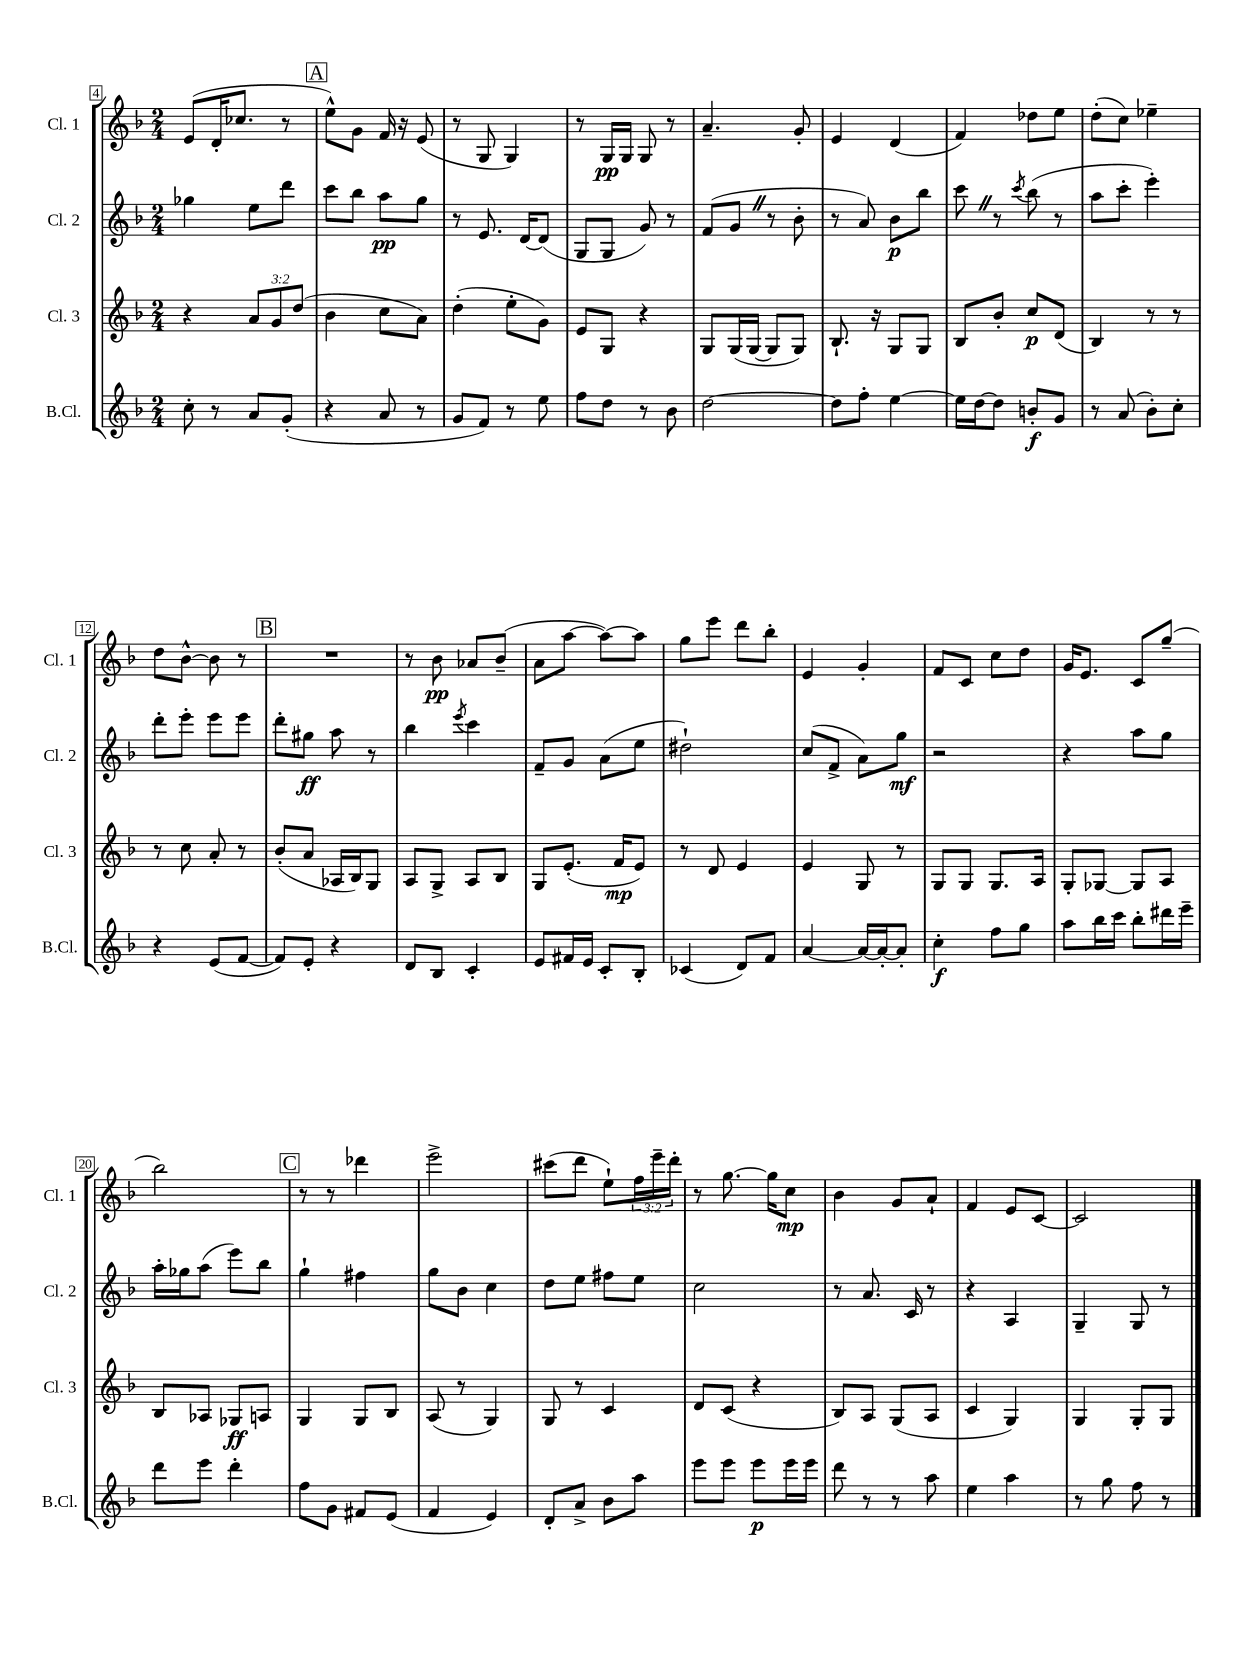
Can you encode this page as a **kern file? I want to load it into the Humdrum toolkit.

**kern	**dynam	**kern	**dynam	**kern	**dynam	**kern	**dynam
*part4	*part4	*part3	*part3	*part2	*part2	*part1	*part1
*staff4	*staff4	*staff3	*staff3	*staff2	*staff2	*staff1	*staff1
*I"B.Cl.	*	*I"Cl. 3	*	*I"Cl. 2	*	*I"Cl. 1	*
*I'B.Cl.	*	*I'Cl. 3	*	*I'Cl. 2	*	*I'Cl. 1	*
*clefG2	*	*clefG2	*	*clefG2	*	*clefG2	*
*k[b-]	*	*k[b-]	*	*k[b-]	*	*k[b-]	*
*M2/4	*	*M2/4	*	*M2/4	*	*M2/4	*
=4	=4	=4	=4	=4	=4	=4	=4
8cc'\	.	4r	.	4gg-X\	.	(8e/L	.
8r	.	.	.	.	.	16d'/K	.
.	.	.	.	.	.	8.cc-X/J	.
8a/L	.	12a/L	.	8ee\L	.	.	.
.	.	12g/	.	.	.	.	.
(8g'/J	.	.	.	8ddd\J	.	8r	.
.	.	(12dd/J	.	.	.	.	.
!!LO:REH:place=s1:t=A
=5	=5	=5	=5	=5	=5	=5	=5
4r	.	4b-\	.	8ccc\L	.	8ee^^\L)	.
.	.	.	.	8bb-\J	.	8g\J	.
8a/	.	8cc\L	.	8aa\L	pp	16f/	.
.	.	.	.	.	.	16r	.
8r	.	8a\J)	.	8gg\J	.	(8e/	.
=6	=6	=6	=6	=6	=6	=6	=6
8g/L	.	(4dd'\	.	8r	.	8r	.
8f/J)	.	.	.	8.e/	.	8G/	.
8r	.	8ee'\L	.	.	.	4G/)	.
.	.	.	.	[16d/KL	.	.	.
8ee\	.	8g\J)	.	(8d/J]	.	.	.
=7	=7	=7	=7	=7	=7	=7	=7
8ff\L	.	8e/L	.	8G/L	.	8r	.
8dd\J	.	8G/J	.	8G/J	.	16G/LL	pp
.	.	.	.	.	.	16G/JJ	.
8r	.	4r	.	8g/)	.	8G/	.
8b-\	.	.	.	8r	.	8r	.
=8	=8	=8	=8	=8	=8	=8	=8
[2dd\	.	8G/L	.	(8f/L	.	4.a~/	.
.	.	(16G/L	.	8gZ/J	.	.	.
.	.	[16G/JJ	.	.	.	.	.
.	.	8G/L]	.	8r	.	.	.
.	.	8G/J)	.	8b-'\	.	8g'/	.
=9	=9	=9	=9	=9	=9	=9	=9
8dd\L]	.	8.B-`/	.	8r	.	4e/	.
8ff'\J	.	.	.	8a/)	.	.	.
.	.	16r	.	.	.	.	.
[4ee\	.	8G/L	.	8b-\L	p	(4d/	.
.	.	8G/J	.	8bb-\J	.	.	.
=10	=10	=10	=10	=10	=10	=10	=10
16ee\LL]	.	8B-/L	.	8cccZ\	.	4f/)	.
[16dd\J	.	.	.	.	.	.	.
8dd\J]	.	8b-'/J	.	8r	.	.	.
.	.	.	.	8qccc/	.	.	.
8bn'/L	f	8cc/L	p	(8bb-\	.	8dd-X\L	.
8g/J	.	(8d/J	.	8r	.	8ee\J	.
=11	=11	=11	=11	=11	=11	=11	=11
8r	.	4B-/)	.	8aa\L	.	(8dd'\L	.
(8a/	.	.	.	8ccc'\J	.	8cc\J)	.
8b-'\L)	.	8r	.	4eee'\)	.	4ee-X~\	.
8cc'\J	.	8r	.	.	.	.	.
!!LO:LB:g=z
=12	=12	=12	=12	=12	=12	=12	=12
4r	.	8r	.	8ddd'\L	.	8dd\L	.
.	.	8cc\	.	8eee'\J	.	[8b-^^\J	.
(8e/L	.	8a'/	.	8eee\L	.	8b-\]	.
[8f/J	.	8r	.	8eee\J	.	8r	.
!!LO:REH:place=s1:t=B
=13	=13	=13	=13	=13	=13	=13	=13
8f/L])	.	(8b-'/L	.	8ddd'\L	.	2r	.
8e'/J	.	8a/J	.	8gg#X\J	ff	.	.
4r	.	16A-X/LL	.	8aa\	.	.	.
.	.	16B-/J)	.	.	.	.	.
.	.	8G/J	.	8r	.	.	.
=14	=14	=14	=14	=14	=14	=14	=14
8d/L	.	8A/L	.	4bb-\	.	8r	.
8B-/J	.	8G^/J	.	.	.	8b-\	pp
.	.	.	.	8qeee/	.	.	.
4c'/	.	8A/L	.	4ccc\	.	8a-X/L	.
.	.	8B-/J	.	.	.	(8b-~/J	.
=15	=15	=15	=15	=15	=15	=15	=15
8e/L	.	8G/L	.	8f~/L	.	8a\L	.
16f#X/L	.	(8.e'/J	.	8g/J	.	[8aa\J	.
16e/JJ	.	.	.	.	.	.	.
8c'/L	.	.	.	(8a\L	.	8aa\L_)	.
.	.	16f/KL	mp	.	.	.	.
8B-'/J	.	8e/J)	.	8ee\J	.	8aa\J]	.
=16	=16	=16	=16	=16	=16	=16	=16
(4c-X/	.	8r	.	2dd#X`\)	.	8gg\L	.
.	.	8d/	.	.	.	8eee\J	.
8d/L)	.	4e/	.	.	.	8ddd\L	.
8f/J	.	.	.	.	.	8bb-'\J	.
=17	=17	=17	=17	=17	=17	=17	=17
[4a/	.	4e/	.	(8cc/L	.	4e/	.
.	.	.	.	8f^/J	.	.	.
16a/LL_	.	8G/	.	8a\L)	.	4g'/	.
16a'/J_	.	.	.	.	.	.	.
8a'/J]	.	8r	.	8gg\J	mf	.	.
=18	=18	=18	=18	=18	=18	=18	=18
4cc'\	f	8G/L	.	2r	.	8f/L	.
.	.	8G/J	.	.	.	8c/J	.
8ff\L	.	8.G/L	.	.	.	8cc\L	.
8gg\J	.	.	.	.	.	8dd\J	.
.	.	16A/Jk	.	.	.	.	.
=19	=19	=19	=19	=19	=19	=19	=19
8aa\L	.	8G'/L	.	4r	.	16g/KL	.
.	.	.	.	.	.	8.e/J	.
16bb-\L	.	[8G-X/J	.	.	.	.	.
16ccc\JJ	.	.	.	.	.	.	.
8bb-'\L	.	8G-/L]	.	8aa\L	.	8c/L	.
16ddd#X\L	.	8A/J	.	8gg\J	.	(8gg~/J	.
16eee~\JJ	.	.	.	.	.	.	.
!!LO:LB:g=z
=20	=20	=20	=20	=20	=20	=20	=20
8ddd\L	.	8B-/L	.	16aa'\LL	.	2bb-\)	.
.	.	.	.	16gg-X\J	.	.	.
8eee\J	.	8A-X/J	.	(8aa\J	.	.	.
4ddd'\	.	8G-X/L	ff	8eee\L)	.	.	.
.	.	8An/J	.	8bb-\J	.	.	.
!!LO:REH:place=s1:t=C
=21	=21	=21	=21	=21	=21	=21	=21
8ff\L	.	4G/	.	4gg`\	.	8r	.
8g\J	.	.	.	.	.	8r	.
8f#X/L	.	8G/L	.	4ff#X\	.	4ddd-X\	.
(8e/J	.	8B-/J	.	.	.	.	.
=22	=22	=22	=22	=22	=22	=22	=22
4f/	.	(8A/	.	8gg\L	.	2eee^\	.
.	.	8r	.	8b-\J	.	.	.
4e/)	.	4G/)	.	4cc\	.	.	.
=23	=23	=23	=23	=23	=23	=23	=23
8d'/L	.	8G/	.	8dd\L	.	(8ccc#X\L	.
8a^/J	.	8r	.	8ee\J	.	8ddd\J	.
8b-\L	.	4c/	.	8ff#X\L	.	8ee`\L)	.
8aa\J	.	.	.	8ee\J	.	24ff\L	.
.	.	.	.	.	.	24eee~\	.
.	.	.	.	.	.	24ddd'\JJ	.
=24	=24	=24	=24	=24	=24	=24	=24
8eee\L	.	8d/L	.	2cc\	.	8r	.
8eee\J	.	(8c/J	.	.	.	[8.gg\	.
8eee\L	p	4r	.	.	.	.	.
.	.	.	.	.	.	16gg\KL]	.
16eee\L	.	.	.	.	.	8cc\J	mp
16eee\JJ	.	.	.	.	.	.	.
=25	=25	=25	=25	=25	=25	=25	=25
8ddd\	.	8B-/L)	.	8r	.	4b-\	.
8r	.	8A/J	.	8.a/	.	.	.
8r	.	(8G/L	.	.	.	8g/L	.
.	.	.	.	16c/	.	.	.
8aa\	.	8A/J	.	8r	.	8a`/J	.
=26	=26	=26	=26	=26	=26	=26	=26
4ee\	.	4c/	.	4r	.	4f/	.
4aa\	.	4G/)	.	4A/	.	8e/L	.
.	.	.	.	.	.	[8c/J	.
=27	=27	=27	=27	=27	=27	=27	=27
8r	.	4G/	.	4G~/	.	2c/]	.
8gg\	.	.	.	.	.	.	.
8ff\	.	8G'/L	.	8G/	.	.	.
8r	.	8G/J	.	8r	.	.	.
==	==	==	==	==	==	==	==
*-	*-	*-	*-	*-	*-	*-	*-
